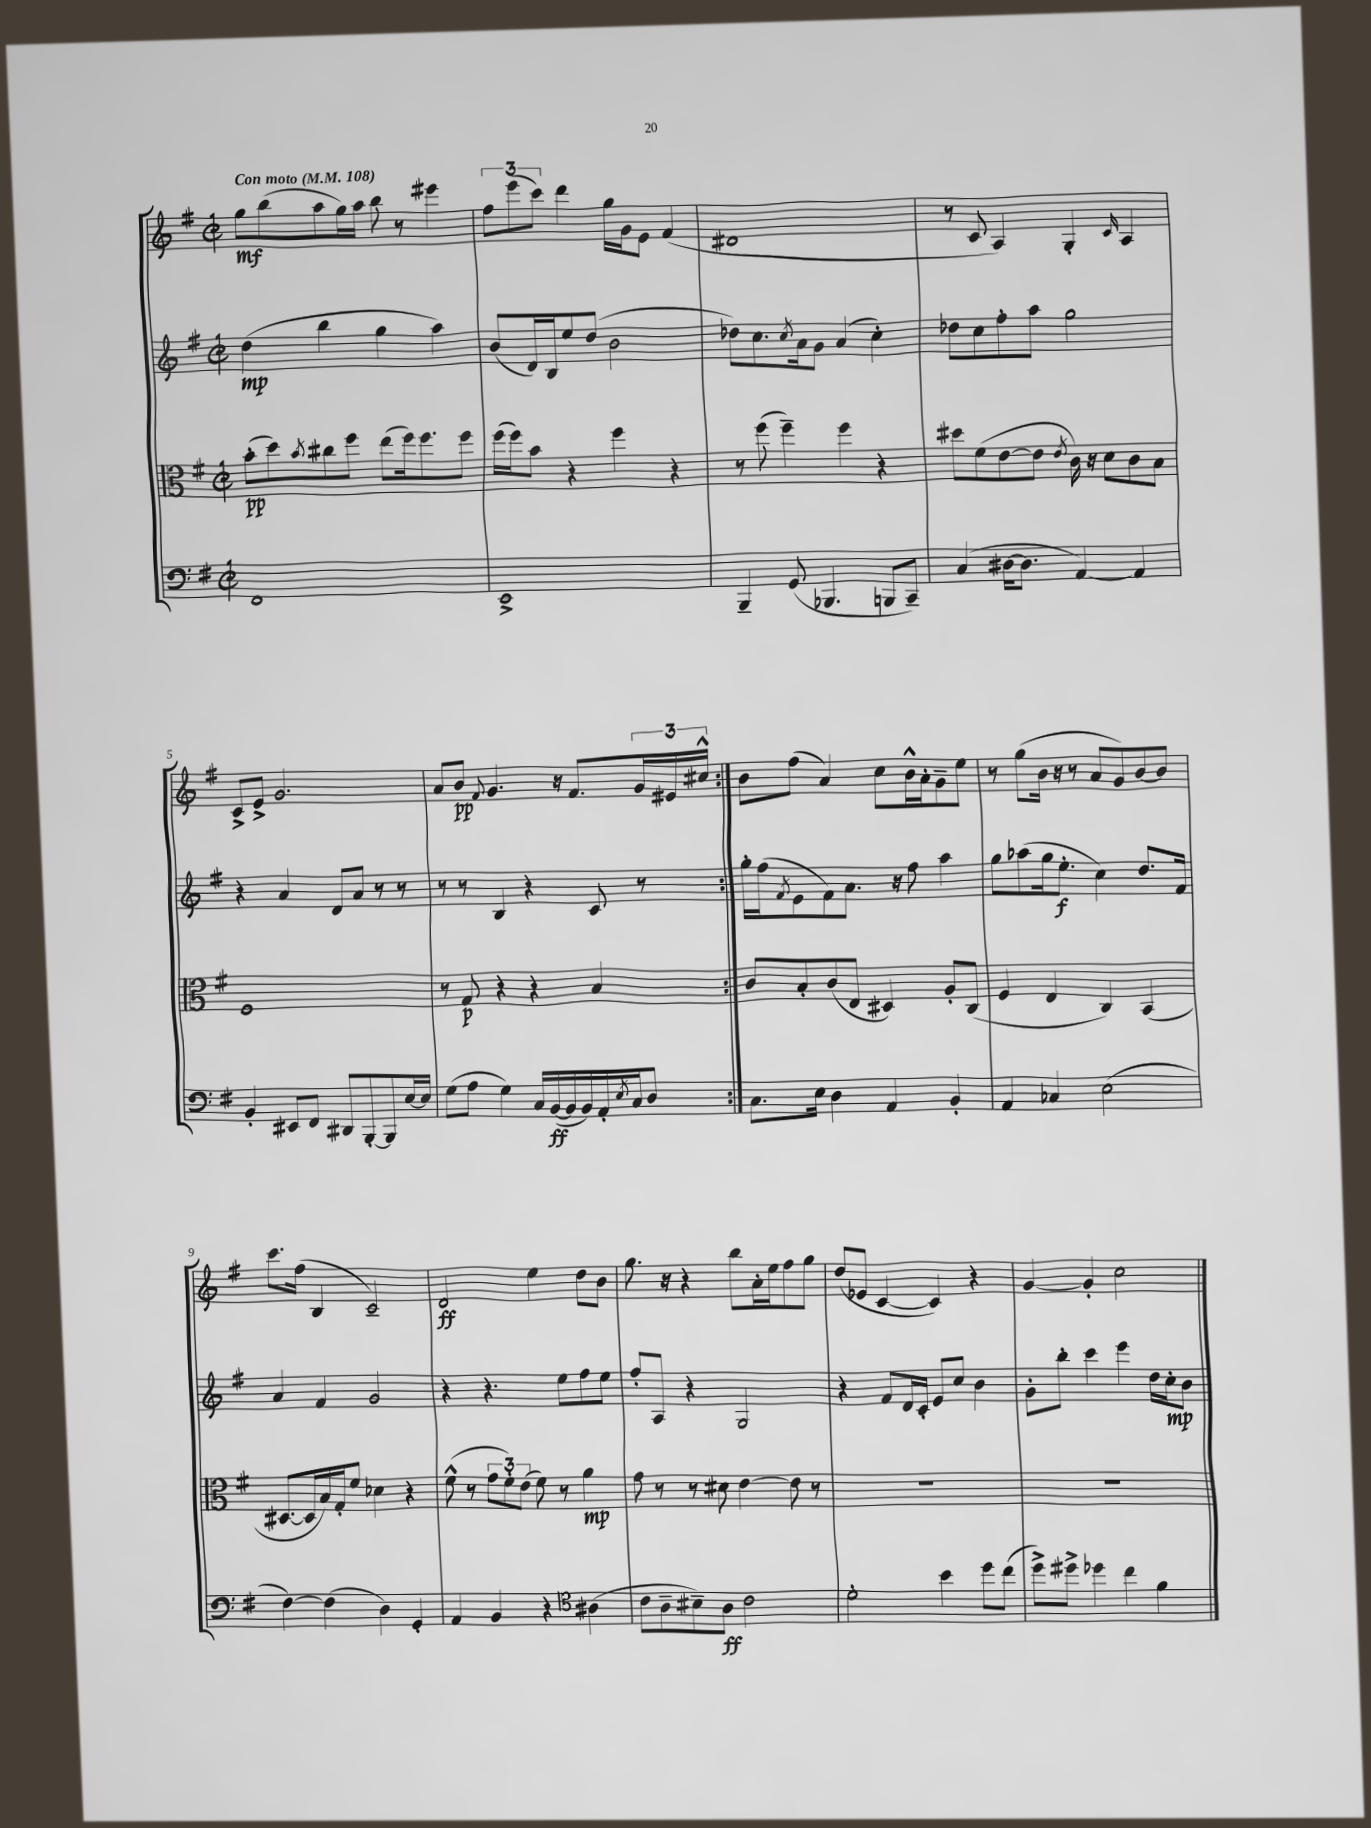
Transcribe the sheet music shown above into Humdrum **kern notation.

**kern	**dynam	**kern	**dynam	**kern	**dynam	**kern	**dynam
*part4	*part4	*part3	*part3	*part2	*part2	*part1	*part1
*staff4	*staff4	*staff3	*staff3	*staff2	*staff2	*staff1	*staff1
*clefF4	*	*clefC3	*	*clefG2	*	*clefG2	*
*k[f#]	*	*k[f#]	*	*k[f#]	*	*k[f#]	*
*M2/2	*	*M2/2	*	*M2/2	*	*M2/2	*
*met(c|)	*	*met(c|)	*	*met(c|)	*	*met(c|)	*
*MM108	*	*MM108	*	*MM108	*	*MM108	*
=1	=1	=1	=1	=1	=1	=1	=1
!	!	!	!	!	!	!LO:TX:a:B:t=Con moto	!
1FF#	.	(8b'\L	pp	(4dd\	mp	8gg\L	mf
.	.	8dd\)	.	.	.	(8bb\	.
.	.	8qb/	.	.	.	.	.
.	.	8cc#X\	.	4bb\	.	8aa\	.
.	.	8ff#\J	.	.	.	16gg\L)	.
.	.	.	.	.	.	16aa\JJ	.
.	.	(8ee\L	.	4gg\	.	8bb\	.
.	.	16ff#\k)	.	.	.	8r	.
.	.	8.ff#\	.	.	.	.	.
.	.	.	.	4aa\)	.	4eee#X\	.
.	.	8ff#\J	.	.	.	.	.
=2	=2	=2	=2	=2	=2	=2	=2
1EE^	.	(16ff#\LL	.	(8b/L	.	12ff#\L	.
.	.	16ff#\J)	.	.	.	.	.
.	.	.	.	.	.	(12eee\	.
.	.	8b\J	.	16d/L)	.	.	.
.	.	.	.	.	.	12ccc\J)	.
.	.	.	.	16B/J	.	.	.
.	.	4r	.	8ee/	.	4ddd\	.
.	.	.	.	(8dd/J	.	.	.
.	.	4ff#\	.	2b\	.	16gg\LL	.
.	.	.	.	.	.	16g\J	.
.	.	.	.	.	.	8e\J	.
.	.	4r	.	.	.	(4f#/	.
=3	=3	=3	=3	=3	=3	=3	=3
4BBB~/	.	8r	.	8dd-X\L)	.	1d#X	.
.	.	(8ff#\	.	8.cc\	.	.	.
(8GG/	.	4ff#~\)	.	.	.	.	.
.	.	.	.	8qcc/	.	.	.
.	.	.	.	16a\k	.	.	.
4.BBB-X/	.	.	.	8g\J	.	.	.
.	.	4ff#\	.	(4a/	.	.	.
8BBBn/L	.	4r	.	4cc'\)	.	.	.
8CC~/J)	.	.	.	.	.	.	.
=4	=4	=4	=4	=4	=4	=4	=4
(4C/	.	8dd#X\L	.	8dd-X\L	.	8r	.
.	.	(8f#\	.	8cc\	.	8c/	.
[16D#X\KL	.	[8e\	.	8ff#'\	.	4A/)	.
8.D#\J]	.	.	.	.	.	.	.
.	.	8e\J]	.	8aa\J	.	.	.
.	.	8qe/	.	.	.	.	.
[4AA/)	.	16c\)	.	2gg\	.	4G'/	.
.	.	16r	.	.	.	.	.
.	.	8d\L	.	.	.	.	.
.	.	.	.	.	.	16qqc/	.
4AA/]	.	8c\	.	.	.	4A/	.
.	.	8B\J	.	.	.	.	.
!!LO:LB:g=z
=5	=5	=5	=5	=5	=5	=5	=5
4BB'/	.	1F#	.	4r	.	8c^/L	.
.	.	.	.	.	.	8e^/J	.
8EE#X/L	.	.	.	4a/	.	2.g/	.
8FF#/J	.	.	.	.	.	.	.
8DD#X/L	.	.	.	8d/L	.	.	.
[8BBB'/	.	.	.	8a/J	.	.	.
8BBB/]	.	.	.	8r	.	.	.
[16E/L	.	.	.	8r	.	.	.
16E/JJ]	.	.	.	.	.	.	.
=6	=6	=6	=6	=6	=6	=6	=6
(8G\L	.	8r	.	8r	.	8a/L	.
8A\J	.	8G/	p	8r	.	8b/J	pp
.	.	.	.	.	.	8qqf#/	.
4G\)	.	4r	.	4B/	.	4.g/	.
16C/LL	.	4r	.	4r	.	.	.
([16BB/	ff	.	.	.	.	.	.
16BB/]	.	.	.	.	.	16r	.
16BB/)	.	.	.	.	.	8.f#/L	.
16AA'/	.	4B/	.	8c/	.	.	.
8qE/	.	.	.	.	.	.	.
16C/J	.	.	.	.	.	.	.
8D/J	.	.	.	8r	.	24g/L	.
.	.	.	.	.	.	24e#X/	.
.	.	.	.	.	.	24cc#X^^/JJ	.
=7:|!	=7:|!	=7:|!	=7:|!	=7:|!	=7:|!	=7:|!	=7:|!
8.C\L	.	8c/L	.	16gg'\LL	.	8b\L	.
.	.	.	.	(16ff#\J	.	.	.
.	.	.	.	8qf#/	.	.	.
.	.	8B'/	.	8e\	.	(8ff#\J	.
16E\Jk	.	.	.	.	.	.	.
4D\	.	(8c/	.	8f#\)	.	4a/)	.
.	.	8E/J	.	8.a\J	.	.	.
4AA/	.	4D#X/)	.	.	.	8cc\L	.
.	.	.	.	16r	.	.	.
.	.	.	.	8ff#\	.	16b^^\L	.
.	.	.	.	.	.	16a'\J	.
4BB'/	.	8A'/L	.	4aa\	.	8g~\	.
.	.	(8C/J	.	.	.	8ee\J	.
=8	=8	=8	=8	=8	=8	=8	=8
4AA/	.	4F#/	.	8gg\L	.	8r	.
.	.	.	.	(8aa-X\	.	(8gg\L	.
4C-X/	.	4E/	.	16gg\k	.	16b\Jk	.
.	.	.	.	8.ee'\J	f	16r	.
.	.	.	.	.	.	8r	.
(2E\	.	4C/)	.	4cc\)	.	8a/L	.
.	.	.	.	.	.	8g/)	.
.	.	(4BB/	.	8.dd/L	.	[8b/	.
.	.	.	.	.	.	8b/J]	.
.	.	.	.	16f#/Jk	.	.	.
!!LO:LB:g=z
=9	=9	=9	=9	=9	=9	=9	=9
[4F#\)	.	[8.D#X/L	.	4a/	.	8.ccc\L	.
.	.	16D#/L]	.	.	.	(16ff#\Jk	.
(4F#\]	.	16B/)	.	4f#/	.	4B/	.
.	.	16G'/J	.	.	.	.	.
.	.	8f#/J	.	.	.	.	.
4D\)	.	4d-X\	.	2g/	.	2c~/)	.
4GG'/	.	4r	.	.	.	.	.
=10	=10	=10	=10	=10	=10	=10	=10
4AA/	.	(8f#^^\	.	4r	.	2d/	ff
.	.	8r	.	.	.	.	.
4BB/	.	12g\L	.	4.r	.	.	.
.	.	12f#'\)	.	.	.	.	.
.	.	(12e\J	.	.	.	.	.
4r	.	8f#\)	.	.	.	4ee\	.
.	.	8r	.	8ee\L	.	.	.
*clefC4	*	*	*	*	*	*	*
(4A#X\	.	4a\	mp	8ff#\	.	8dd\L	.
.	.	.	.	8ee\J	.	8b\J	.
=11	=11	=11	=11	=11	=11	=11	=11
8c\L	.	8g\	.	8ff#'/L	.	8.gg\	.
8A~\	.	8r	.	8A/J	.	.	.
.	.	.	.	.	.	16r	.
8B#X~\)	.	8r	.	4r	.	4r	.
8A\J	ff	8d#X\	.	.	.	.	.
2c\	.	[4e\	.	2G/	.	8bb\L	.
.	.	.	.	.	.	16a'\L	.
.	.	.	.	.	.	16ee\J	.
.	.	8e\]	.	.	.	8ff#\	.
.	.	8r	.	.	.	8gg\J	.
=12	=12	=12	=12	=12	=12	=12	=12
2d'\	.	1r	.	4r	.	(8dd/L	.
.	.	.	.	.	.	8e-X/J	.
.	.	.	.	8f#/L	.	[4c/	.
.	.	.	.	16d/L	.	.	.
.	.	.	.	16c'/JJ	.	.	.
4b\	.	.	.	8e/L	.	4c/])	.
.	.	.	.	8cc/J	.	.	.
8dd\L	.	.	.	4b\	.	4r	.
(8cc\J	.	.	.	.	.	.	.
=13	=13	=13	=13	=13	=13	=13	=13
8dd^\L)	.	1r	.	8g'\L	.	[4g/	.
8dd#X^\J	.	.	.	8bb'\J	.	.	.
4dd-X\	.	.	.	4ccc\	.	4g'/]	.
4cc\	.	.	.	4eee\	.	2cc\	.
4f#\	.	.	.	16dd\LL	.	.	.
.	.	.	.	16cc'\J	mp	.	.
.	.	.	.	8b\J	.	.	.
==	==	==	==	==	==	==	==
*-	*-	*-	*-	*-	*-	*-	*-
